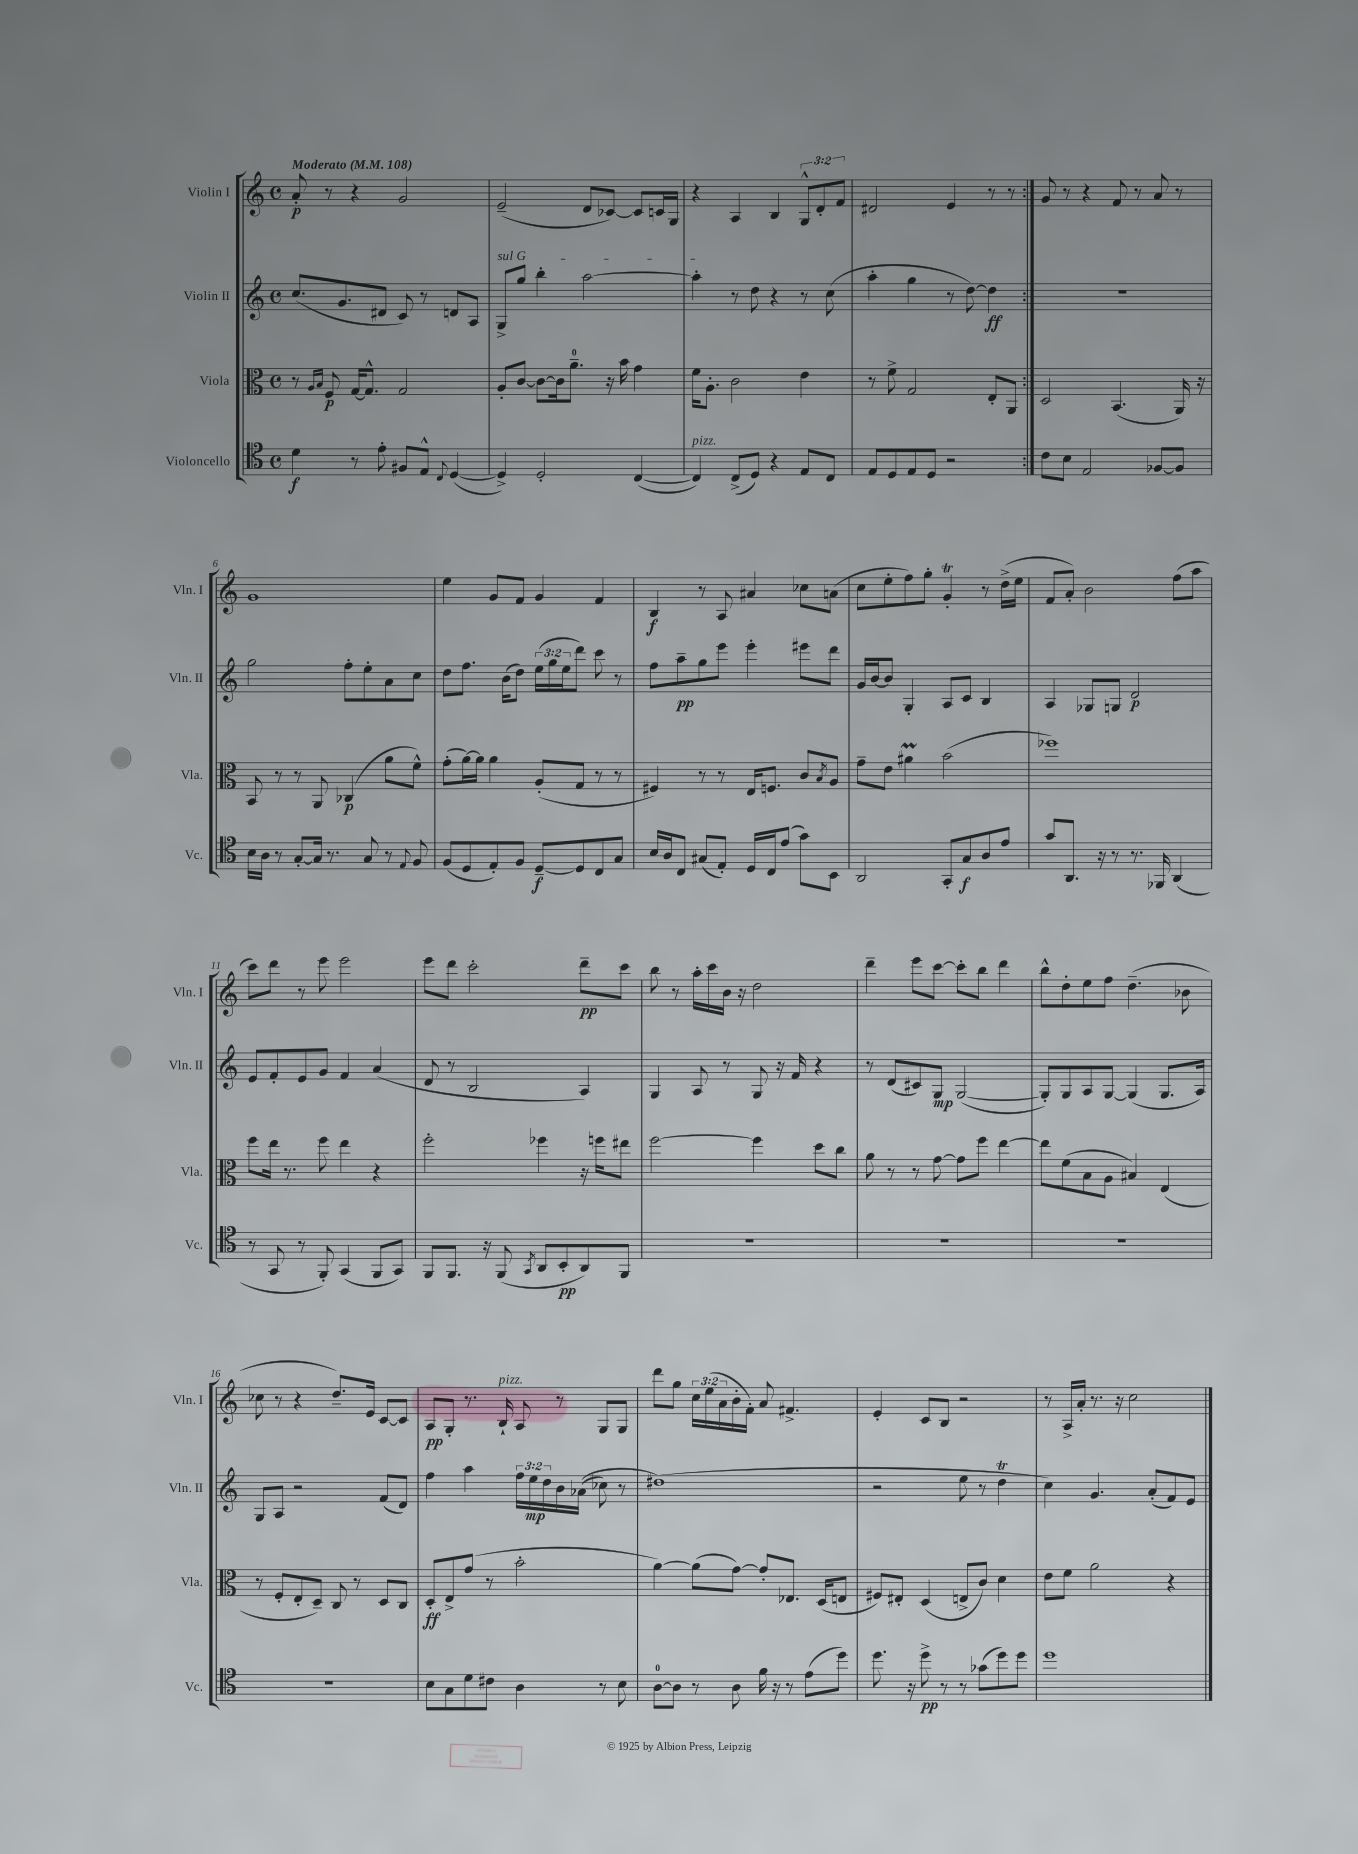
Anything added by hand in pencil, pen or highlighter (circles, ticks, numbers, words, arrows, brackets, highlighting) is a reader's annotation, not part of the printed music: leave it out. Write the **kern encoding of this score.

**kern	**dynam	**kern	**dynam	**kern	**dynam	**kern	**dynam
*part4	*part4	*part3	*part3	*part2	*part2	*part1	*part1
*staff4	*staff4	*staff3	*staff3	*staff2	*staff2	*staff1	*staff1
*I"Violoncello	*	*I"Viola	*	*I"Violin II	*	*I"Violin I	*
*I'Vc.	*	*I'Vla.	*	*I'Vln. II	*	*I'Vln. I	*
*clefC4	*	*clefC3	*	*clefG2	*	*clefG2	*
*k[]	*	*k[]	*	*k[]	*	*k[]	*
*M4/4	*	*M4/4	*	*M4/4	*	*M4/4	*
*met(c)	*	*met(c)	*	*met(c)	*	*met(c)	*
*MM108	*	*MM108	*	*MM108	*	*MM108	*
=1	=1	=1	=1	=1	=1	=1	=1
!	!	!	!	!	!	!LO:TX:a:B:t=Moderato	!
4d\	f	8r	.	(8.cc/L	.	8a'/	p
.	.	16qqA/LL	.	.	.	.	.
.	.	16qqB/JJ	.	.	.	.	.
.	.	8F/	p	.	.	8r	.
.	.	.	.	8.g/	.	.	.
8r	.	[16G/KL	.	.	.	4r	.
.	.	8.G^^/J]	.	.	.	.	.
8e'\	.	.	.	8d#X/J	.	.	.
8F#X/L	.	2G/	.	8c/)	.	2g/	.
8E^^/J	.	.	.	8r	.	.	.
8qqC/	.	.	.	.	.	.	.
([4D/	.	.	.	8dn/L	.	.	.
.	.	.	.	8A/J	.	.	.
=2	=2	=2	=2	=2	=2	=2	=2
!	!	!	!	!LO:TX:a:i:t=sul G	!	!	!
4D^/])	.	8A'/L	.	8G^/L	.	(2e~/	.
.	.	[8c/J	.	8gg/J	.	.	.
2D'/	.	8c\L_	.	4bb'\	.	.	.
.	.	16c\k]	.	.	.	.	.
.	.	8.a~\J	.	.	.	.	.
.	.	.	.	[2aa\	.	8d/L	.
.	.	16r	.	.	.	[8c-X/J)	.
.	.	16b\	.	.	.	.	.
([4C/	.	4g\	.	.	.	8c-/L]	.
.	.	.	.	.	.	16cn/L	.
.	.	.	.	.	.	16G/JJ	.
=3	=3	=3	=3	=3	=3	=3	=3
!LO:TX:a:i:t=pizz.	!	!	!	!	!	!	!
4C/])	.	16f\KL	.	4aa'\]	.	4r	.
.	.	8.A'\J	.	.	.	.	.
(8C^/L	.	2c\	.	8r	.	4A/	.
8D/J)	.	.	.	8dd\	.	.	.
4r	.	.	.	4r	.	4B/	.
8E/L	.	4e\	.	8r	.	12G^^/L	.
.	.	.	.	.	.	12d'/	.
8C/J	.	.	.	(8cc\	.	.	.
.	.	.	.	.	.	12f/J	.
=4	=4	=4	=4	=4	=4	=4	=4
8E/L	.	8r	.	4aa'\	.	2d#X/	.
8D/	.	8f^\	.	.	.	.	.
8E/	.	2G/	.	4gg\	.	.	.
8D/J	.	.	.	.	.	.	.
2r	.	.	.	8r	.	4e/	.
.	.	.	.	[8dd\)	.	.	.
.	.	8E'/L	.	4dd\]	ff	8r	.
.	.	8AA/J	.	.	.	8r	.
=5:|!	=5:|!	=5:|!	=5:|!	=5:|!	=5:|!	=5:|!	=5:|!
8c\L	.	2D/	.	1r	.	8g/	.
8B\J	.	.	.	.	.	8r	.
2E/	.	.	.	.	.	4r	.
.	.	(4.BB/	.	.	.	8f/	.
.	.	.	.	.	.	8r	.
[8F-X/L	.	.	.	.	.	8a/	.
8F-/J]	.	16AA/)	.	.	.	8r	.
.	.	16r	.	.	.	.	.
!!LO:LB:g=z
=6	=6	=6	=6	=6	=6	=6	=6
16B\LL	.	8BB/	.	2gg\	.	1g	.
16A\JJ	.	.	.	.	.	.	.
8r	.	8r	.	.	.	.	.
[8G'/L	.	8r	.	.	.	.	.
16G/Jk]	.	8AA/	.	.	.	.	.
8.r	.	.	.	.	.	.	.
.	.	(4C-X/	p	8ff'\L	.	.	.
8G/	.	.	.	8ee'\	.	.	.
8r	.	8a\L	.	8a\	.	.	.
8qqE/	.	.	.	.	.	.	.
8F/	.	8f^^\J)	.	8cc\J	.	.	.
=7	=7	=7	=7	=7	=7	=7	=7
(8F/L	.	(8g'\L	.	8dd\L	.	4ee\	.
8D/	.	[16a\L)	.	8.ff\J	.	.	.
.	.	16a\JJ]	.	.	.	.	.
8E'/)	.	4a\	.	.	.	8g/L	.
.	.	.	.	(16b\KL	.	.	.
8F/J	.	.	.	8dd\J)	.	8f/J	.
[8D~/L	f	(8A'/L	.	(24ee\LL	.	4g/	.
.	.	.	.	24gg\	.	.	.
.	.	.	.	24ee\J	.	.	.
8D/]	.	8G/J	.	8ddd\J)	.	.	.
8C/	.	8r	.	8ccc\	.	4f/	.
8G/J	.	8r	.	8r	.	.	.
=8	=8	=8	=8	=8	=8	=8	=8
16B/LL	.	4F#X/)	.	8ff\L	.	4B/	f
16A/J	.	.	.	.	.	.	.
8C/J	.	.	.	8aa~\	pp	.	.
(8G#X/L	.	8r	.	8gg\	.	8r	.
8E'/J)	.	8r	.	8eee\J	.	8A/	.
16D/LL	.	16E/KL	.	4eee'\	.	4a#X/	.
16C/J	.	8.Fn/J	.	.	.	.	.
(8e/J	.	.	.	.	.	.	.
8g\L)	.	8c/L	.	8eee#X\L	.	8cc-X\L	.
.	.	8qB/	.	.	.	.	.
8BB\J	.	8A/J	.	8ddd\J	.	(8an\J	.
=9	=9	=9	=9	=9	=9	=9	=9
2AA/	.	8g~\L	.	16g/LL	.	8cc\L	.
.	.	.	.	[16b/J	.	.	.
.	.	8e\J	.	8b/J]	.	8ee'\	.
.	.	4a#Xm\	.	4G'/	.	8ff\)	.
.	.	.	.	.	.	8gg'\J	.
8GG'/L	.	(2b\	.	8A/L	.	4gT'/	.
8G/	f	.	.	8c/J	.	.	.
8A/	.	.	.	4B/	.	8r	.
8e/J	.	.	.	.	.	(16dd^\LL	.
.	.	.	.	.	.	16ee\JJ	.
=10	=10	=10	=10	=10	=10	=10	=10
8g/L	.	1ff-X)	.	4A/	.	8f/L	.
8.AA/J	.	.	.	.	.	8a'/J)	.
.	.	.	.	8G-X/L	.	2b\	.
16r	.	.	.	.	.	.	.
8r	.	.	.	8Gn/J	.	.	.
8.r	.	.	.	2d/	p	.	.
16FF-X/	.	.	.	.	.	.	.
(4AA/	.	.	.	.	.	(8ff\L	.
.	.	.	.	.	.	8aa\J	.
!!LO:LB:g=z
=11	=11	=11	=11	=11	=11	=11	=11
8r	.	8ff\L	.	8e/L	.	8ccc\L)	.
8GG/	.	16ee\Jk	.	8f'/	.	8ddd\J	.
.	.	8.r	.	.	.	.	.
8r	.	.	.	8e/	.	8r	.
8FF'/)	.	8ff\	.	8g/J	.	8eee\	.
(4GG/	.	4ee\	.	4f/	.	2eee\	.
8FF/L	.	4r	.	(4a/	.	.	.
8GG/J)	.	.	.	.	.	.	.
=12	=12	=12	=12	=12	=12	=12	=12
8FF/L	.	2ff'\	.	8d/	.	8eee\L	.
8.FF/J	.	.	.	8r	.	8ddd\J	.
.	.	.	.	2B/	.	2ccc'\	.
16r	.	.	.	.	.	.	.
(8FF/	.	.	.	.	.	.	.
8qGG/	.	.	.	.	.	.	.
8AA/L	.	4ff-X\	.	.	.	.	.
8BB'/	pp	.	.	.	.	.	.
8AA/)	.	16r	.	4A/)	.	8ddd~\L	pp
.	.	16ffn\KL	.	.	.	.	.
8FF/J	.	8ee#X\J	.	.	.	8ccc\J	.
=13	=13	=13	=13	=13	=13	=13	=13
1r	.	[2ff\	.	4G/	.	8bb\	.
.	.	.	.	.	.	8r	.
.	.	.	.	8A/	.	16aa'\LL	.
.	.	.	.	.	.	16ccc\	.
.	.	.	.	8r	.	16b\JJ	.
.	.	.	.	.	.	16r	.
.	.	4ff\]	.	8G/	.	2dd\	.
.	.	.	.	16r	.	.	.
.	.	.	.	16f/	.	.	.
.	.	8dd\L	.	4r	.	.	.
.	.	8cc\J	.	.	.	.	.
=14	=14	=14	=14	=14	=14	=14	=14
1r	.	8a\	.	8r	.	4ddd~\	.
.	.	8r	.	(8d/L	.	.	.
.	.	8r	.	8c#X/)	.	8eee\L	.
.	.	[8g\	.	8G/J	mp	[8ccc\J	.
.	.	8g\L]	.	([2G/	.	8ccc'\L]	.
.	.	8ff\J	.	.	.	8bb\J	.
.	.	[4ee\	.	.	.	4ddd\	.
=15	=15	=15	=15	=15	=15	=15	=15
1r	.	8ee\L]	.	8G'/L])	.	8bb^^\L	.
.	.	(8f\	.	8G/	.	8dd'\	.
.	.	8B\	.	8A/	.	8ee\	.
.	.	8A\J	.	[8G/J	.	8ff\J	.
.	.	4B#X/)	.	(4G/]	.	(4.dd~\	.
.	.	(4E/	.	8.G/L	.	.	.
.	.	.	.	.	.	8b-X\	.
.	.	.	.	16A/Jk)	.	.	.
!!LO:LB:g=z
=16	=16	=16	=16	=16	=16	=16	=16
1r	.	8r	.	8G/L	.	8cc-X\	.
.	.	8F'/L	.	8A/J	.	8r	.
.	.	8E'/	.	2r	.	4r	.
.	.	8D~/J)	.	.	.	.	.
.	.	8C/	.	.	.	8.dd~/L)	.
.	.	8r	.	.	.	.	.
.	.	.	.	.	.	16e/Jk	.
.	.	8D/L	.	(8f/L	.	[8c/L	.
.	.	8C/J	.	8d/J)	.	8c/J]	.
=17	=17	=17	=17	=17	=17	=17	=17
8B\L	.	8D'/L	ff	4ff\	.	8A/L	pp
8G\	.	8E^/	.	.	.	8G'/J	.
8d\	.	(8g/J	.	4aa\	.	8.r	.
8c#X\J	.	8r	.	.	.	.	.
!	!	!	!	!	!	!LO:TX:a:i:t=pizz.	!
.	.	.	.	.	.	16B`/	.
4A\	.	2b'\	.	24ff\LL	.	8A/	.
.	.	.	.	24ee\	mp	.	.
.	.	.	.	24dd\	.	.	.
.	.	.	.	16b\	.	8r	.
.	.	.	.	((16a-X\JJ	.	.	.
8r	.	.	.	8cc-X\)	.	8G/L	.
8B\	.	.	.	8r	.	8G/J	.
=18	=18	=18	=18	=18	=18	=18	=18
[8A\L	.	[4a\)	.	(1dd#X)	.	8ddd\L	.
8A\J]	.	.	.	.	.	8gg\J	.
8r	.	(8a\L]	.	.	.	24cc\LL	.
.	.	.	.	.	.	(24ee\	.
.	.	.	.	.	.	24a\	.
8A\	.	[8g\J)	.	.	.	16b'\	.
.	.	.	.	.	.	16f'\JJ)	.
16f\	.	8g'/L]	.	.	.	8a/	.
16r	.	.	.	.	.	.	.
8r	.	8.E-X/J	.	.	.	4.f#X^/	.
(8e\L	.	.	.	.	.	.	.
.	.	(16D/KL	.	.	.	.	.
8dd\J)	.	8En/J	.	.	.	.	.
=19	=19	=19	=19	=19	=19	=19	=19
8.dd\	.	8F#X/L)	.	2r	.	4e'/	.
.	.	8E#X'/J	.	.	.	.	.
16r	.	.	.	.	.	.	.
8dd^\	pp	(4D/	.	.	.	8c/L	.
8r	.	.	.	.	.	8B/J	.
8r	.	8En^/L	.	8ee\	.	2r	.
(8g-X\L	.	8c/J)	.	8r	.	.	.
8dd\)	.	4d\	.	4ddT\	.	.	.
8dd\J	.	.	.	.	.	.	.
=20	=20	=20	=20	=20	=20	=20	=20
1dd	.	8e\L	.	4cc\)	.	8r	.
.	.	8f\J	.	.	.	16A^/LL	.
.	.	.	.	.	.	16a'/JJ	.
.	.	2a\	.	4.g/	.	8.r	.
.	.	.	.	.	.	16r	.
.	.	.	.	.	.	2cc\	.
.	.	.	.	(8a'/L	.	.	.
.	.	4r	.	8f/)	.	.	.
.	.	.	.	8e/J	.	.	.
==	==	==	==	==	==	==	==
*-	*-	*-	*-	*-	*-	*-	*-
